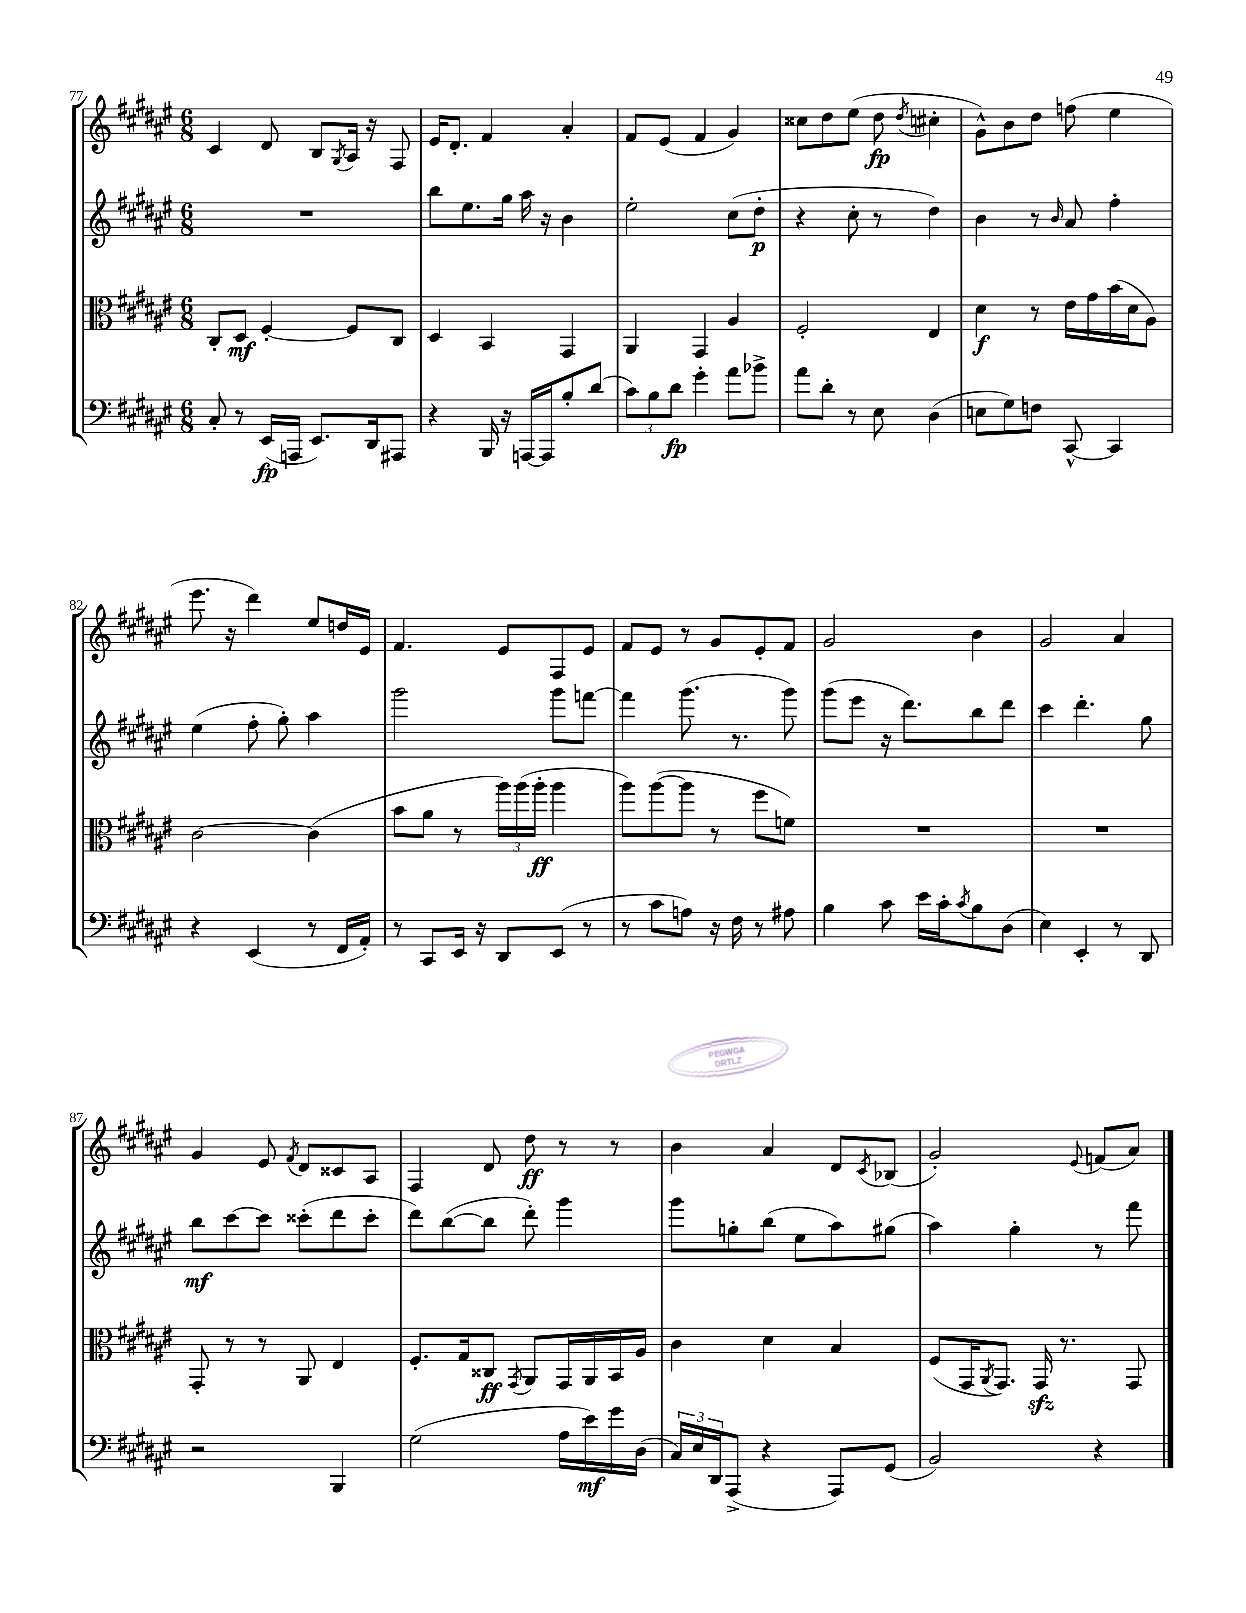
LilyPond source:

<<
\new StaffGroup <<
\new Staff = "s0" {
    \clef treble \key fis \major \numericTimeSignature \time 6/8
    cis'4 dis'8 b8 \acciaccatura { gis8 } ais16 r16 fis8 |
    eis'16 dis'8.-. fis'4 ais'4-. |
    fis'8 eis'8( fis'4 gis'4) |
    cisis''8 dis''8 eis''8( dis''8\fp \acciaccatura { dis''8 } cis''4-. |
    gis'8-^) b'8 dis''8 f''8( eis''4 |
    eis'''8. r16 dis'''4) eis''8 d''16 eis'16 |
    fis'4. eis'8 fis8 eis'8 |
    fis'8 eis'8 r8 gis'8 eis'8-. fis'8 |
    gis'2 b'4 |
    gis'2 ais'4 |
    gis'4 eis'8 \acciaccatura { fis'8 } dis'8 cisis'8 ais8 |
    fis4 dis'8 dis''8\ff r8 r8 |
    b'4 ais'4 dis'8 \acciaccatura { cis'8 } bes8( |
    gis'2-.) \appoggiatura { eis'8 } f'8( ais'8) \bar "|." |
}
\new Staff = "s1" {
    \clef treble \key fis \major \numericTimeSignature \time 6/8
    R2. |
    b''8 eis''8. gis''16 ais''16 r16 b'4 |
    eis''2-. cis''8( dis''8-.\p |
    r4 cis''8-. r8 dis''4) |
    b'4 r8 \grace { b'16 } ais'8 fis''4-. |
    eis''4( fis''8-. gis''8-.) ais''4 |
    gis'''2 gis'''8 f'''8~ |
    f'''4 gis'''8.( r8. gis'''8) |
    gis'''8( eis'''8 r16 dis'''8.) b''8 dis'''8 |
    cis'''4 dis'''4.-. gis''8 |
    b''8\mf cis'''8~ cis'''8 cisis'''8-.( dis'''8 cisis'''8-. |
    dis'''8) b''8~( b''8 dis'''8-.) gis'''4 |
    gis'''8 g''8-. b''8( eis''8 ais''8) gis''8( |
    ais''4) gis''4-. r8 fis'''8 \bar "|." |
}
\new Staff = "s2" {
    \clef alto \key fis \major \numericTimeSignature \time 6/8
    cis8-. dis8\mf fis4~-. fis8 cis8 |
    dis4 b,4 gis,4 |
    ais,4 gis,4 ais4 |
    fis2-. eis4 |
    dis'4\f r8 eis'16 gis'16 b'16( dis'16 ais8) |
    cis'2~ cis'4( |
    b'8 ais'8 r8 \tuplet 3/2 { ais''16) ais''16( ais''16-.\ff } ais''4 |
    ais''8) ais''8~( ais''8 r8 fis''8 f'8) |
    R2. |
    R2. |
    gis,8-. r8 r8 ais,8 eis4 |
    fis8.-. gis16 cisis8\ff \acciaccatura { gis,8 } ais,8 gis,16 ais,16 b,16 ais16 |
    cis'4 dis'4 b4 |
    fis8( gis,16 \acciaccatura { ais,8 } gis,8.) gis,16\sfz r8. gis,8 \bar "|." |
}
\new Staff = "s3" {
    \clef bass \key fis \major \numericTimeSignature \time 6/8
    cis8-. r8 eis,16\fp( a,,16 eis,8.) dis,16 ais,,8 |
    r4 b,,16 r16 a,,16~ a,,16 b8-. dis'8( |
    \tuplet 3/2 { cis'8) b8 dis'8\fp } gis'4-. ais'8 bes'8-> |
    ais'8 dis'8-. r8 eis8 dis4( |
    e8 gis8) f8 cis,8~-^ cis,4 |
    r4 eis,4( r8 fis,16 ais,16-.) |
    r8 cis,8 eis,16 r16 dis,8 eis,8( r8 |
    r8 cis'8 a8) r16 fis16 r8 ais8 |
    b4 cis'8 eis'16 cis'16-. \acciaccatura { cis'8 } b8 dis8( |
    eis4) eis,4-. r8 dis,8 |
    r2 b,,4 |
    gis2( ais16 eis'16\mf) gis'16 dis16( |
    \tuplet 3/2 { cis16) eis16 dis,16 } ais,,8->( r4 ais,,8) gis,8( |
    b,2) r4 \bar "|." |
}
>>
>>
\layout { \context { \Score currentBarNumber = #77 } }
